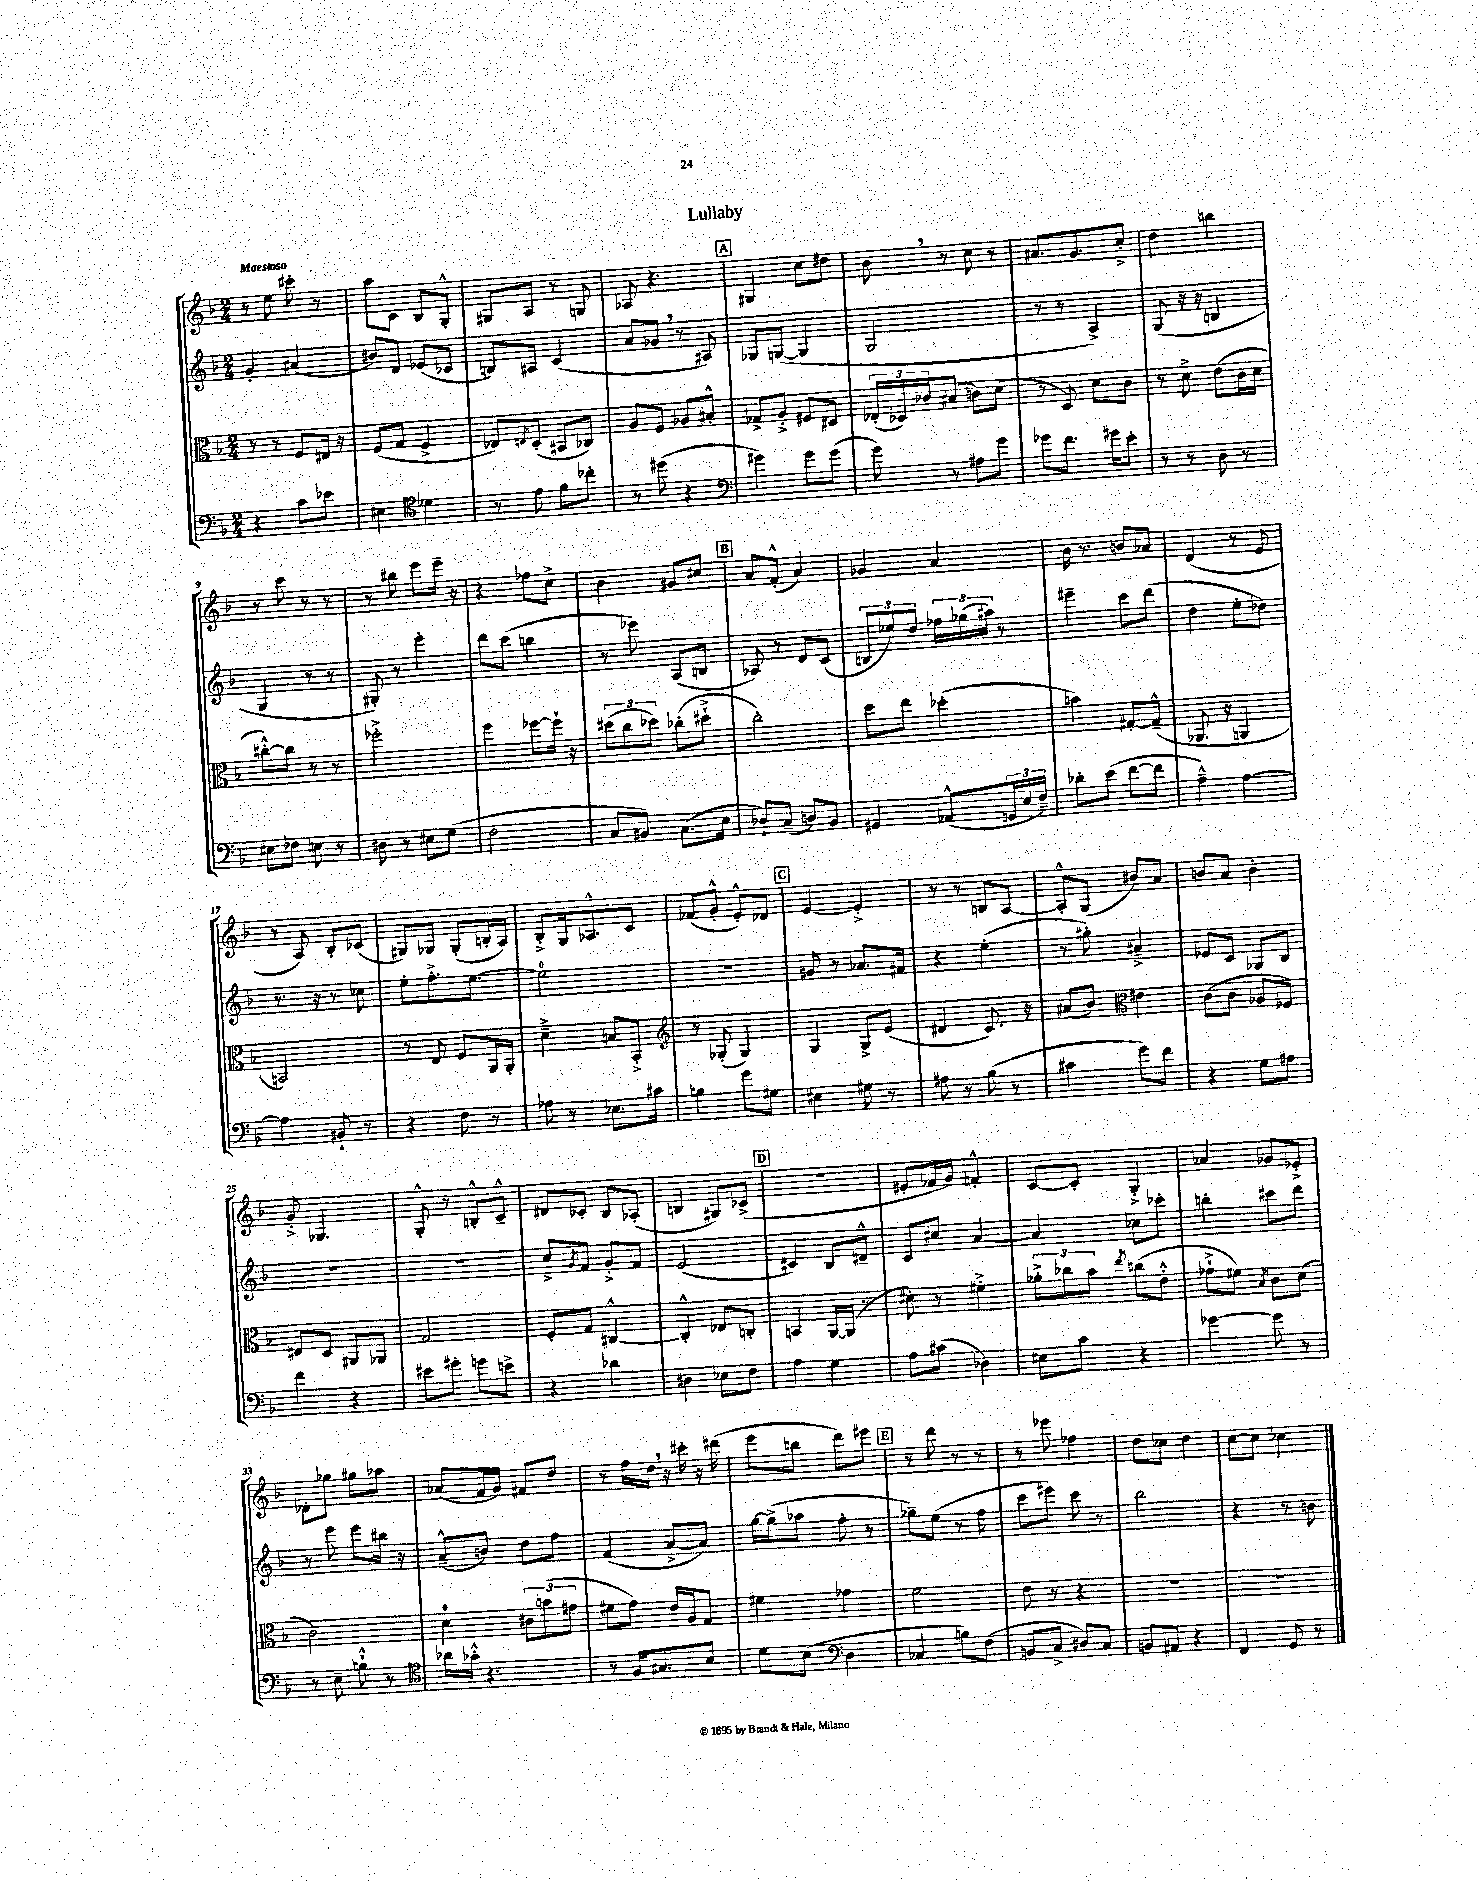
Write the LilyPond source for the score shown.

\header { title = "Lullaby" }
<<
\new StaffGroup <<
\new Staff = "s0" {
    \clef treble \key f \major \numericTimeSignature \time 2/4 \tempo "Maestoso"
    r8 e''8 cis'''8-. r8 |
    a''8 c'8 bes8 g8-.-^ |
    gis8 a8 r8 g8 |
    aes8 r4. |
    \mark \markup { \box "A" } gis4 c''8 dis''8 |
    bes'8 \breathe r8 c''8 r8 |
    ais'8. g'8. c''8-.-> |
    d''4 b''4 |
    r8 c'''8 r8 r8 |
    r8 bis''8 e'''8 e'''16-- r16 |
    r4 fes''8 c''8-> |
    bes'4 gis'8 cis''8 |
    \mark \markup { \box "B" } a'8 f'8-.-^( a'4) |
    ges'4 a'4 |
    bes'16 r8. b'8 aes'8 |
    d'4( r8 e'8 |
    r8 a8) bes8-. ces'8( |
    gis8) ges8 ges8-.( b16-. a16) |
    bes8-.-> g16 aes8.-^ c'8 |
    fes'8( g'8-.-^ e'8-.-^) des'8 |
    \mark \markup { \box "C" } e'4~ e'4-.-> |
    r8 r8 b8 a8~ |
    a8-.-^ g8( bis'8) a'8 |
    b'8 a'8 b'4-. |
    g'8-.-> ges4. |
    g8-.-^ r8 b8-.-^ c'8---^ |
    dis'8 ces'8-. bes8 aes8-.( |
    b4 gis8) ces'8->( |
    \mark \markup { \box "D" } R2 |
    eis'8-. fes'16 g'16) f'4-.-^ |
    c'8~ c'8-. g4-.-> |
    aes'4 ges'8 ees'8-.-> |
    des'8-. ges''8 gis''8 aes''8 |
    aes'8( f'16 g'16) fis'8 d''8 |
    r8 f''16 d''16 \breathe r16 cis'''16-. r16 dis'''16( |
    e'''8 b''8 d'''8) eis'''8 |
    \mark \markup { \box "E" } r8 d'''8 r8 r8 |
    r8 ees'''8 fes''4 |
    d''8 ces''8 d''4 |
    c''8~ c''8 ces''4 \bar "|." |
}
\new Staff = "s1" {
    \clef treble \key f \major \numericTimeSignature \time 2/4
    g'4-. ais'4( |
    bis'8) d'8 ees'8( ces'8 |
    b8) ais8 c'4( |
    a'8 ges'8 \breathe r8 ais8) |
    \mark \markup { \box "A" } ges8 g8~( g4 |
    g2 |
    r8 r8 a4->) |
    g8( r16 r16 b4 |
    g4 r8 r8 |
    gis8-.) r8 e'''4-. |
    d'''8 c'''8( b''4 |
    r8 ees'''8) a8( b8 |
    \mark \markup { \box "B" } aes8) r8 d'8 c'8( |
    \tuplet 3/2 { b8 ees''8) d''8 } \tuplet 3/2 { fes''16 ges''16( ais''16) } r8 |
    eis'''4-- c'''8 d'''8( |
    d''4 e''8-. des''8) |
    r8. r16 r8 ces''8 |
    e''8-. f''8.-.-> e''8.~ |
    e''2-0 |
    R2 |
    \mark \markup { \box "C" } gis'8 r8 aes'8. fis'16 |
    r4 e''4-.( |
    r8 gis''8-.) ais'4---> |
    ees'8 c'8 ges8 bes8 |
    R2 |
    R2 |
    c''8-> \acciaccatura { g'8 } f'8 g'8-.-> f'8 |
    e'2( |
    \mark \markup { \box "D" } cis'4) bes8 dis'8---^ |
    c'8 cis''8 a'4~ |
    a'4 ces''8 ces'''8-. |
    b''4-. cis'''8 d'''8 |
    r8 e'''8 e'''8 bis''16 r16 |
    a'8---^( b'8) d''8 f''8 |
    f'4( a'8~-> a'8) |
    g''16~ g''16->( aes''8 f''8-. r8 |
    \mark \markup { \box "E" } ges''8--) e''8( r8 f''8 |
    c'''8 eis'''8) c'''8 r8 |
    bes''2 |
    r4 r8 b'8 \bar "|." |
}
\new Staff = "s2" {
    \clef alto \key f \major \numericTimeSignature \time 2/4
    r8 r8 f8 eis16 r16 |
    f8( g8 f4-> |
    ees8) \acciaccatura { e8 } d8-.( bis,8 ces8) |
    a8 f8 aes8 bis8-.-^ |
    \mark \markup { \box "A" } ges8-> a8-.-> fis8 dis8 |
    \tuplet 3/2 { ees16-.( des16) ces'16 } bis8( c'8) d'8( |
    r8 d8) d'8 c'8 |
    r8 d'8-> e'8( c'16 d'16 |
    cis''8~-.-^) cis''8 r8 r8 |
    fes''2-.-> |
    f''4 fes''8~ fes''16-! r16 |
    \tuplet 3/2 { dis''8( c''8 des''8) } ces''8-.( dis''8-!-> |
    \mark \markup { \box "B" } c''2-.) |
    d''8 e''8 des''4-.( |
    b'4) gis8~-. gis8---^( |
    aes,8. r16 a,4 |
    b,2) |
    r8 e8 f8 a,16 a,16-. |
    d'4---> b8 bes,8-.-> |
    \clef treble r8 ges8-.( ges4) |
    \mark \markup { \box "C" } g4 g8-> e'8( |
    dis'4 c'8.) r16 |
    ais'8( bes'8) \clef alto eis'4 |
    c'8( c'8 aes8 fes8) |
    eis8 d8 ais,8 aes,8 |
    g2 |
    f8-. g8 cis4~-^ |
    cis4-.-^ ees8 c8-. |
    \mark \markup { \box "D" } b,4 a,16~ a,16( r8 |
    dis'8-.) r8 fis'4-.-> |
    \tuplet 3/2 { aes'8-.-> ces''8 bes'8 } \acciaccatura { e''8 } c''8( e'8-.-^ |
    ges'8-!-> fis'8) \acciaccatura { bes8 } c'8 d'8( |
    c'2) |
    d'4-0 \tuplet 3/2 { cis'8 b'8( gis'8 } |
    fis'8 g'8) e'16 a16 g8 |
    fis'4 ges'4 |
    \mark \markup { \box "E" } f'2 |
    e'8 r8 r4 |
    R2 |
    R2 \bar "|." |
}
\new Staff = "s3" {
    \clef bass \key f \major \numericTimeSignature \time 2/4
    r4 c'8 ees'8 |
    eis4 \clef tenor des'4 |
    r8 e'8 f'8 ces''8-. |
    r8 dis''8( r4 |
    \mark \markup { \box "A" } \clef bass gis'4) gis'8 gis'8( |
    g'8) r8 ais8 g'8 |
    ges'8 f'8. gis'16 e'8-. |
    r8 r8 d8 r8 |
    eis8 fes8 e8 r8 |
    dis8 r8 eis8 g8( |
    f2 |
    c8 bis,8) c8.( e16 |
    \mark \markup { \box "B" } des8-!) c8--( d8) bes,8 |
    gis,4 aes,8-^( \tuplet 3/2 { g,16 e16 f16--) } |
    des'8-. e'8( f'8~ f'8 |
    a4---^) a4~ |
    a4 bis,8-! r8 |
    r4 f8 r8 |
    aes8 r8 ees8. cis'16 |
    b4 g'8 gis8 |
    \mark \markup { \box "C" } eis4 gis8 r8 |
    ais8 r8 bes8( r8 |
    cis'4 g'8) f'8 |
    r4 g8 ais8 |
    f'4 r4 |
    eis'8 gis'8-. g'8 e'8-> |
    r4 des'4 |
    dis4 ees8 f8 |
    \mark \markup { \box "D" } a4 g4 |
    a8 cis'8( des4) |
    eis8 c'8 r4 |
    ges'4~ ges'8 r8 |
    r8 e8-- b8-!-^ r8 |
    \clef tenor aes'16 ges'16-.-^ r4. |
    r8 f16 gis8. bes8 |
    d'8 bes8( \clef bass d4 |
    \mark \markup { \box "E" } ces4 b8) f8( |
    b,8 c8-> dis8) c8 |
    b,8 ais,8 r4 |
    f,4 g,8 r8 \bar "|." |
}
>>
>>
